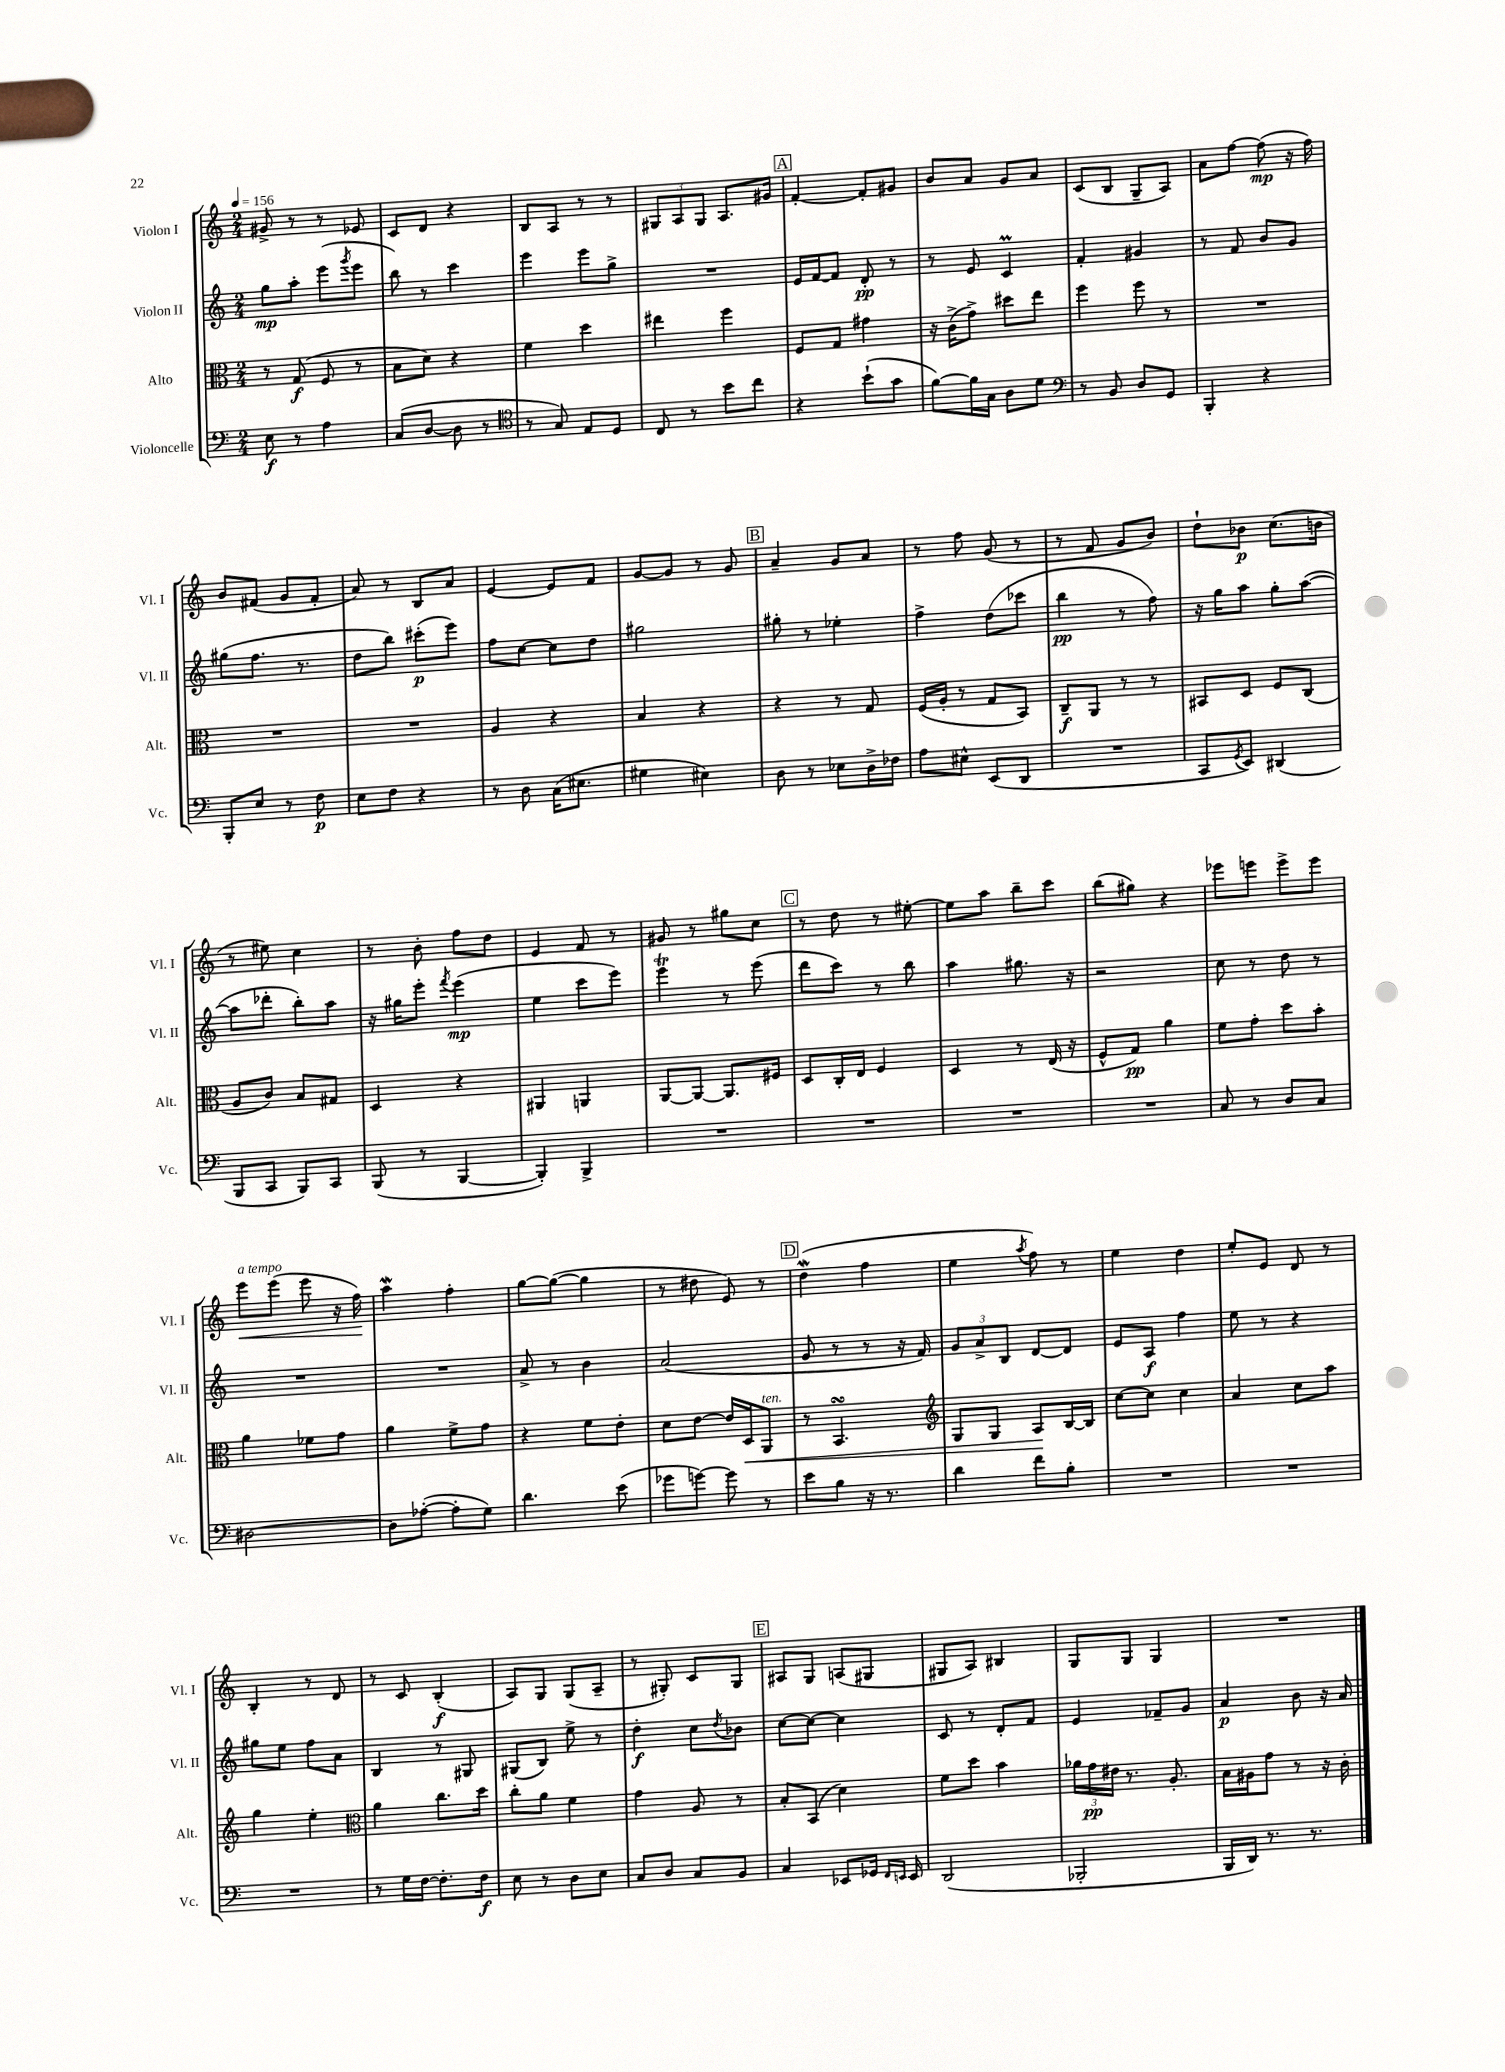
<<
\new StaffGroup <<
\new Staff = "s0" \with { instrumentName = "Violon I" shortInstrumentName = "Vl. I" } {
    \clef treble \key c \major \numericTimeSignature \time 2/4 \tempo 4 = 156
    gis'8-> r8 r8 ees'8 |
    c'8 d'8 r4 |
    b8 a8 r8 r8 |
    \tuplet 3/2 { gis8 a8 gis8 } a8. gis'16 |
    \mark \markup { \box "A" } f'4~-. f'8-. gis'8 |
    b'8 a'8 g'8 a'8 |
    c'8( b8 g8-- a8) |
    a'8 f''8~ f''8\mp( r16 f''16) |
    b'8 fis'8( g'8 fis'8-. |
    a'8) r8 b8 a'8 |
    e'4~ e'8 f'8 |
    g'8~ g'8 r8 g'8 |
    \mark \markup { \box "B" } a'4-- g'8 a'8 |
    r8 f''8 g'8( r8 |
    r8 f'8 g'8 b'8) |
    d''8-! bes'8\p c''8.( b'16 |
    r8 eis''8) c''4 |
    r8 b'8-. f''8 d''8 |
    e'4 f'8 r8 |
    gis'8 r8 gis''8 c''8 |
    \mark \markup { \box "C" } r8 d''8 r8 eis''8~-. |
    eis''8 a''8 b''8-- c'''8 |
    b''8( gis''8) r4 |
    ees'''8 e'''8 e'''8-> e'''8 |
    e'''8\<^\markup { \italic "a tempo" } e'''8( e'''8 r16 f''16\!) |
    a''4\mordent f''4-. |
    g''8~ g''8~( g''4 |
    r8 dis''8 e'8) r8 |
    \mark \markup { \box "D" } d''4\mordent( f''4 |
    e''4 \acciaccatura { a''8 } f''8) r8 |
    e''4 d''4 |
    e''8-. e'8 d'8 r8 |
    b4-. r8 d'8 |
    r8 c'8 b4-.\f( |
    a8) g8 g8( a8-- |
    r8 gis8-.) c'8 gis8 |
    \mark \markup { \box "E" } ais8 g8 a8( gis8 |
    gis8 a8) bis4 |
    g8 g8 g4 |
    R2 \bar "|." |
}
\new Staff = "s1" \with { instrumentName = "Violon II" shortInstrumentName = "Vl. II" } {
    \clef treble \key c \major \numericTimeSignature \time 2/4
    g''8\mp a''8-. e'''8( \acciaccatura { g'''8 } e'''8 |
    b''8) r8 c'''4 |
    e'''4 e'''8 g''8-> |
    R2 |
    \mark \markup { \box "A" } e'16 f'16~ f'8 d'8-.\pp r8 |
    r8 e'8 c'4\prall |
    f'4-. gis'4 |
    r8 f'8 b'8 g'8 |
    gis''8( f''8. r8. |
    d''8 b''8) cis'''8-.\p( e'''8) |
    f''8 c''8~ c''8 d''8 |
    gis''2 |
    \mark \markup { \box "B" } gis''8-. r8 ees''4-. |
    f''4-> d''8( ces'''8 |
    b''4\pp r8 f''8) |
    r16 g''16 a''8 g''8-. a''8~( |
    a''8 des'''8-. b''8-.) a''8 |
    r16 gis''16 e'''8-. \acciaccatura { f'''8 } e'''4\mp( |
    e''4 c'''8 e'''8) |
    e'''4\trill r8 e'''8( |
    \mark \markup { \box "C" } d'''8 c'''8) r8 b''8 |
    a''4 gis''8. r16 |
    r2 |
    c''8 r8 d''8 r8 |
    R2 |
    R2 |
    a'8-> r8 b'4 |
    a'2( |
    \mark \markup { \box "D" } g'8 r8 r8 r16 f'16) |
    \tuplet 3/2 { g'8 a'8-> b8 } d'8~ d'8 |
    e'8 a8\f f''4 |
    e''8 r8 r4 |
    gis''8 e''8 f''8 a'8 |
    b4 r8 gis8 |
    gis8( b8) e''8-> r8 |
    d''4-.\f c''8 \acciaccatura { d''8 } bes'8 |
    \mark \markup { \box "E" } c''8~ c''8~ c''4 |
    c'8 r8 d'8-. f'8 |
    e'4 fes'8-- g'8 |
    a'4\p b'8 r16 a'16 \bar "|." |
}
\new Staff = "s2" \with { instrumentName = "Alto" shortInstrumentName = "Alt." } {
    \clef alto \key c \major \numericTimeSignature \time 2/4
    r8 g8\f( f8 r8 |
    b8 d'8) r4 |
    f'4 d''4 |
    eis''4 f''4 |
    \mark \markup { \box "A" } f8 g8 gis'4 |
    r16 c'16->( g'8->) dis''8 e''8 |
    f''4 f''8 r8 |
    R2 |
    R2 |
    R2 |
    a4 r4 |
    b4 r4 |
    \mark \markup { \box "B" } r4 r8 g8 |
    f16( a16-. r8 g8 b,8) |
    c8--\f a,8 r8 r8 |
    bis,8 d8 f8 c8( |
    a8 c'8) b8 gis8 |
    d4 r4 |
    ais,4 a,4 |
    a,8~ a,8~ a,8. fis16 |
    \mark \markup { \box "C" } d8 c16-. e16 f4 |
    d4 r8 e16( r16 |
    f8-^ g8\pp) a'4 |
    f'8 g'8-. d''8 b'8-. |
    a'4 fes'8 g'8 |
    a'4 f'8-> g'8 |
    r4 f'8 e'8-. |
    d'8 e'8~ e'16 d16\< a,8^\markup { \italic "ten." } |
    \mark \markup { \box "D" } r8 b,4.\turn |
    \clef treble g8 g8 a8\! b16~ b16 |
    c''8~ c''8 c''4 |
    a'4 c''8 a''8 |
    g''4 e''4-. |
    \clef alto a'4 c''8. d''16 |
    c''8-. a'8 f'4 |
    g'4 a8 r8 |
    \mark \markup { \box "E" } b8-. b,8( d'4) |
    f'8 d''8 b'4 |
    \tuplet 3/2 { aes'16 g'16\pp eis'16 } r8. a8.-. |
    b16 ais16 g'8 r8 r16 c'16-. \bar "|." |
}
\new Staff = "s3" \with { instrumentName = "Violoncelle" shortInstrumentName = "Vc." } {
    \clef bass \key c \major \numericTimeSignature \time 2/4
    e8\f r8 a4 |
    c8( d8~ d8 r8 |
    \clef tenor r8 g8) e8 d8 |
    c8 r8 b'8 c''8 |
    \mark \markup { \box "A" } r4 b'8-!( g'8 |
    f'8~) f'16 g16 a8 d'8 |
    \clef bass r8 b,8 d8 g,8 |
    b,,4-. r4 |
    b,,8-. e8 r8 f8\p |
    e8 f8 r4 |
    r8 d8 c16( eis8. |
    gis4 eis4) |
    \mark \markup { \box "B" } d8 r8 ees8 d16-> fes16 |
    a8 eis8-^ e,8( d,8 |
    R2 |
    c,8 \acciaccatura { g,8 } e,8) dis,4( |
    b,,8 c,8 b,,8) c,8 |
    b,,8( r8 b,,4~ |
    b,,4-.) b,,4-> |
    R2 |
    \mark \markup { \box "C" } R2 |
    R2 |
    R2 |
    c8 r8 d8 c8 |
    dis2~ |
    dis8 aes8~-.( aes8-. g8) |
    d'4. e'8( |
    ges'8 g'8~) g'8 r8 |
    \mark \markup { \box "D" } e'8 b8 r16 r8. |
    d'4 f'8 b8-. |
    R2 |
    R2 |
    R2 |
    r8 g16 f16~ f8.-. f16\f |
    e8 r8 d8 e8 |
    c8 d8 c8 b,8 |
    \mark \markup { \box "E" } c4 ees,8 ges,16 \grace { f,16 e,16 } e,16 |
    d,2( |
    bes,,2-. |
    b,,16 d,16) r8. r8. \bar "|." |
}
>>
>>
\layout { \context { \Score \remove "Bar_number_engraver" } }
